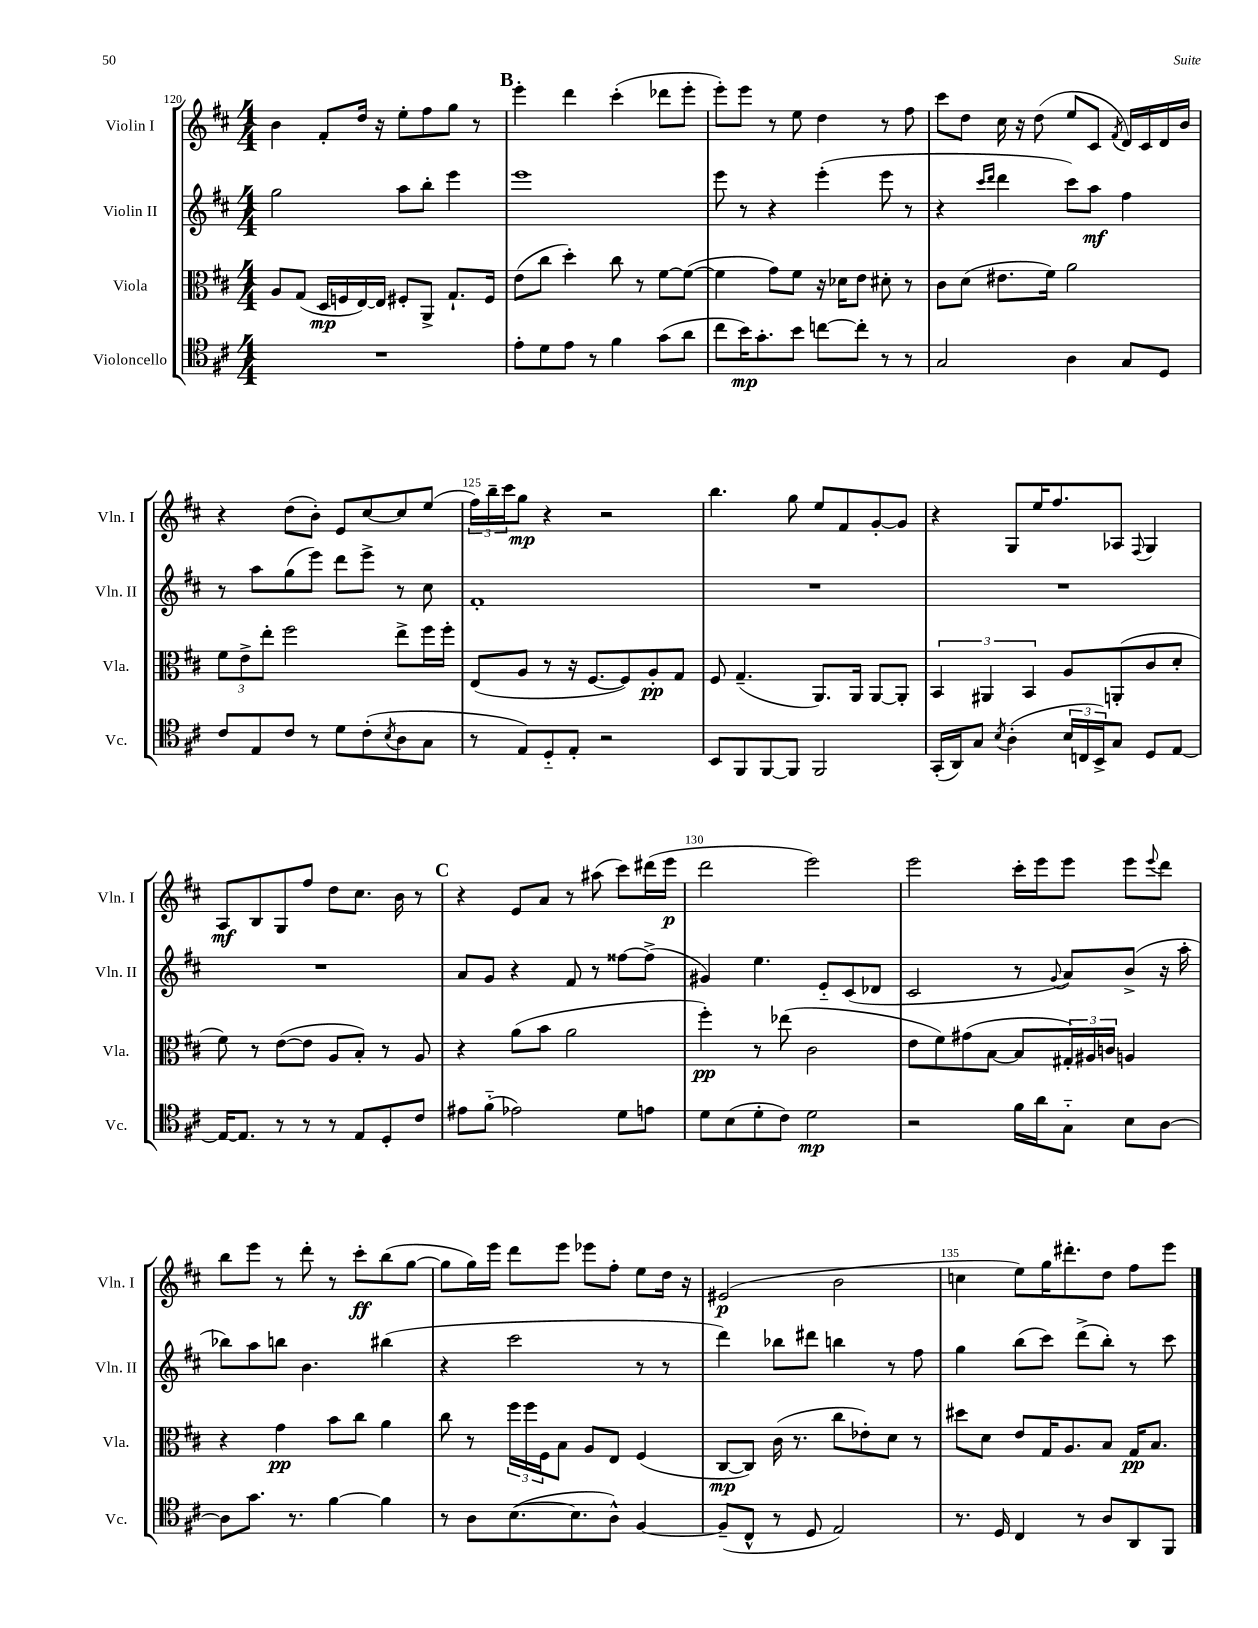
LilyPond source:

<<
\new StaffGroup <<
\new Staff = "s0" \with { instrumentName = "Violin I" shortInstrumentName = "Vln. I" } {
    \clef treble \key d \major \numericTimeSignature \time 4/4
    b'4 fis'8-. d''16 r16 e''8-. fis''8 g''8 r8 |
    \mark \markup { \bold "B" } e'''4-. d'''4 cis'''4-.( des'''8 e'''8-. |
    e'''8-.) e'''8 r8 e''8 d''4 r8 fis''8 |
    cis'''8 d''8 cis''16 r16 d''8( e''8 cis'8 \acciaccatura { fis'8 } d'16) cis'16 d'16 b'16 |
    r4 d''8( b'8-.) e'8 cis''8~ cis''8 e''8( |
    \tuplet 3/2 { fis''16) b''16-- cis'''16 } g''8\mp r4 r2 |
    b''4. g''8 e''8 fis'8 g'8~-. g'8 |
    r4 g8 e''16 fis''8. aes8 \appoggiatura { fis8 } g4 |
    a8\mf b8 g8 fis''8 d''8 cis''8. b'16 r8 |
    \mark \markup { \bold "C" } r4 e'8 a'8 r8 ais''8( cis'''8) dis'''16( e'''16\p |
    d'''2 e'''2) |
    e'''2 cis'''16-. e'''16 e'''8 e'''8 \appoggiatura { e'''8 } d'''8 |
    b''8 e'''8 r8 d'''8-. r8 cis'''8-.\ff b''8( g''8~ |
    g''8 g''16) e'''16 d'''8 e'''8 ees'''8 fis''8-. e''8 d''16 r16 |
    eis'2\p( b'2 |
    c''4 e''8) g''16 dis'''8.-. d''8 fis''8 e'''8 \bar "|." |
}
\new Staff = "s1" \with { instrumentName = "Violin II" shortInstrumentName = "Vln. II" } {
    \clef treble \key d \major \numericTimeSignature \time 4/4
    g''2 a''8 b''8-. e'''4 |
    \mark \markup { \bold "B" } e'''1 |
    e'''8 r8 r4 e'''4-.( e'''8 r8 |
    r4 \grace { cis'''16 d'''16 } d'''4 cis'''8) a''8\mf fis''4 |
    r8 a''8 g''8( e'''8) d'''8 e'''8-> r8 cis''8 |
    fis'1-. |
    R1 |
    R1 |
    R1 |
    \mark \markup { \bold "C" } a'8 g'8 r4 fis'8 r8 fisis''8~ fisis''8->( |
    gis'4) e''4. e'8-_ cis'8( des'8 |
    cis'2 r8 \appoggiatura { g'8 } a'8) b'8->( r16 a''16-. |
    bes''8) a''8 b''8 b'4. bis''4( |
    r4 cis'''2 r8 r8 |
    d'''4) bes''8 dis'''8 b''4 r8 fis''8 |
    g''4 b''8( cis'''8) d'''8->( b''8-.) r8 cis'''8 \bar "|." |
}
\new Staff = "s2" \with { instrumentName = "Viola" shortInstrumentName = "Vla." } {
    \clef alto \key d \major \numericTimeSignature \time 4/4
    a8 g8( d16\mp f16 e16~) e16 fis8-. a,8-> g8.-! fis16 |
    \mark \markup { \bold "B" } e'8( cis''8 d''4-.) cis''8 r8 fis'8~ fis'8~( |
    fis'4 g'8) fis'8 r16 des'16 e'8 dis'8-. r8 |
    cis'8 d'8( eis'8. fis'16) a'2 |
    \tuplet 3/2 { fis'8 e'8-> e''8-. } fis''2 e''8-> fis''16 fis''16-. |
    e8( a8 r8 r16 fis8.~ fis8) a8-.\pp g8 |
    fis8 g4.--( a,8.) a,16 a,8~ a,8-. |
    \tuplet 3/2 { b,4 ais,4 b,4 } a8 a,8-.( cis'8 d'8-. |
    fis'8) r8 e'8~( e'8 a8 b8-.) r8 a8 |
    \mark \markup { \bold "C" } r4 a'8( b'8 a'2 |
    fis''4-.\pp) r8 ees''8( cis'2 |
    e'8 fis'8) gis'8( b8~ b8 \tuplet 3/2 { gis16-.) ais16 c'16 } a4 |
    r4 g'4\pp b'8 cis''8 a'4 |
    cis''8 r8 \tuplet 3/2 { fis''16 fis''16 fis16 } b8 a8 e8 fis4( |
    cis8~\mp cis8) cis'16( r8. cis''8 ees'8-.) d'8 r8 |
    dis''8 d'8 e'8 g16 a8. b8 g16\pp b8. \bar "|." |
}
\new Staff = "s3" \with { instrumentName = "Violoncello" shortInstrumentName = "Vc." } {
    \clef tenor \key d \major \numericTimeSignature \time 4/4
    R1 |
    \mark \markup { \bold "B" } e'8-. d'8 e'8 r8 fis'4 g'8( a'8 |
    cis''8 b'16\mp) g'8.-. b'8 c''8~ c''8-. r8 r8 |
    g2 a4 g8 d8 |
    cis'8 e8 cis'8 r8 d'8 cis'8-.( \acciaccatura { b8 } a8 g8 |
    r8 e8) d8-_ e8-. r2 |
    b,8 fis,8 fis,8~ fis,8 fis,2 |
    g,16-.( a,16) g8 \acciaccatura { b8 } a4-.( \tuplet 3/2 { b16 c16 b,16->) } g8 d8 e8~ |
    e16~ e8. r8 r8 r8 e8 d8-. cis'8 |
    \mark \markup { \bold "C" } eis'8 fis'8-_( ees'2) d'8 e'8 |
    d'8 b8( d'8-. cis'8) d'2\mp |
    r2 fis'16 a'16 g8-_ b8 a8~ |
    a8 g'8. r8. fis'4~ fis'4 |
    r8 a8 b8.~( b8. a8-^) fis4~ |
    fis8--( cis8-^ r8 d8 e2) |
    r8. d16 cis4 r8 a8 a,8 fis,8 \bar "|." |
}
>>
>>
\layout { \context { \Score currentBarNumber = #120 \override BarNumber.break-visibility = ##(#f #t #t) barNumberVisibility = #(every-nth-bar-number-visible 5) } }
